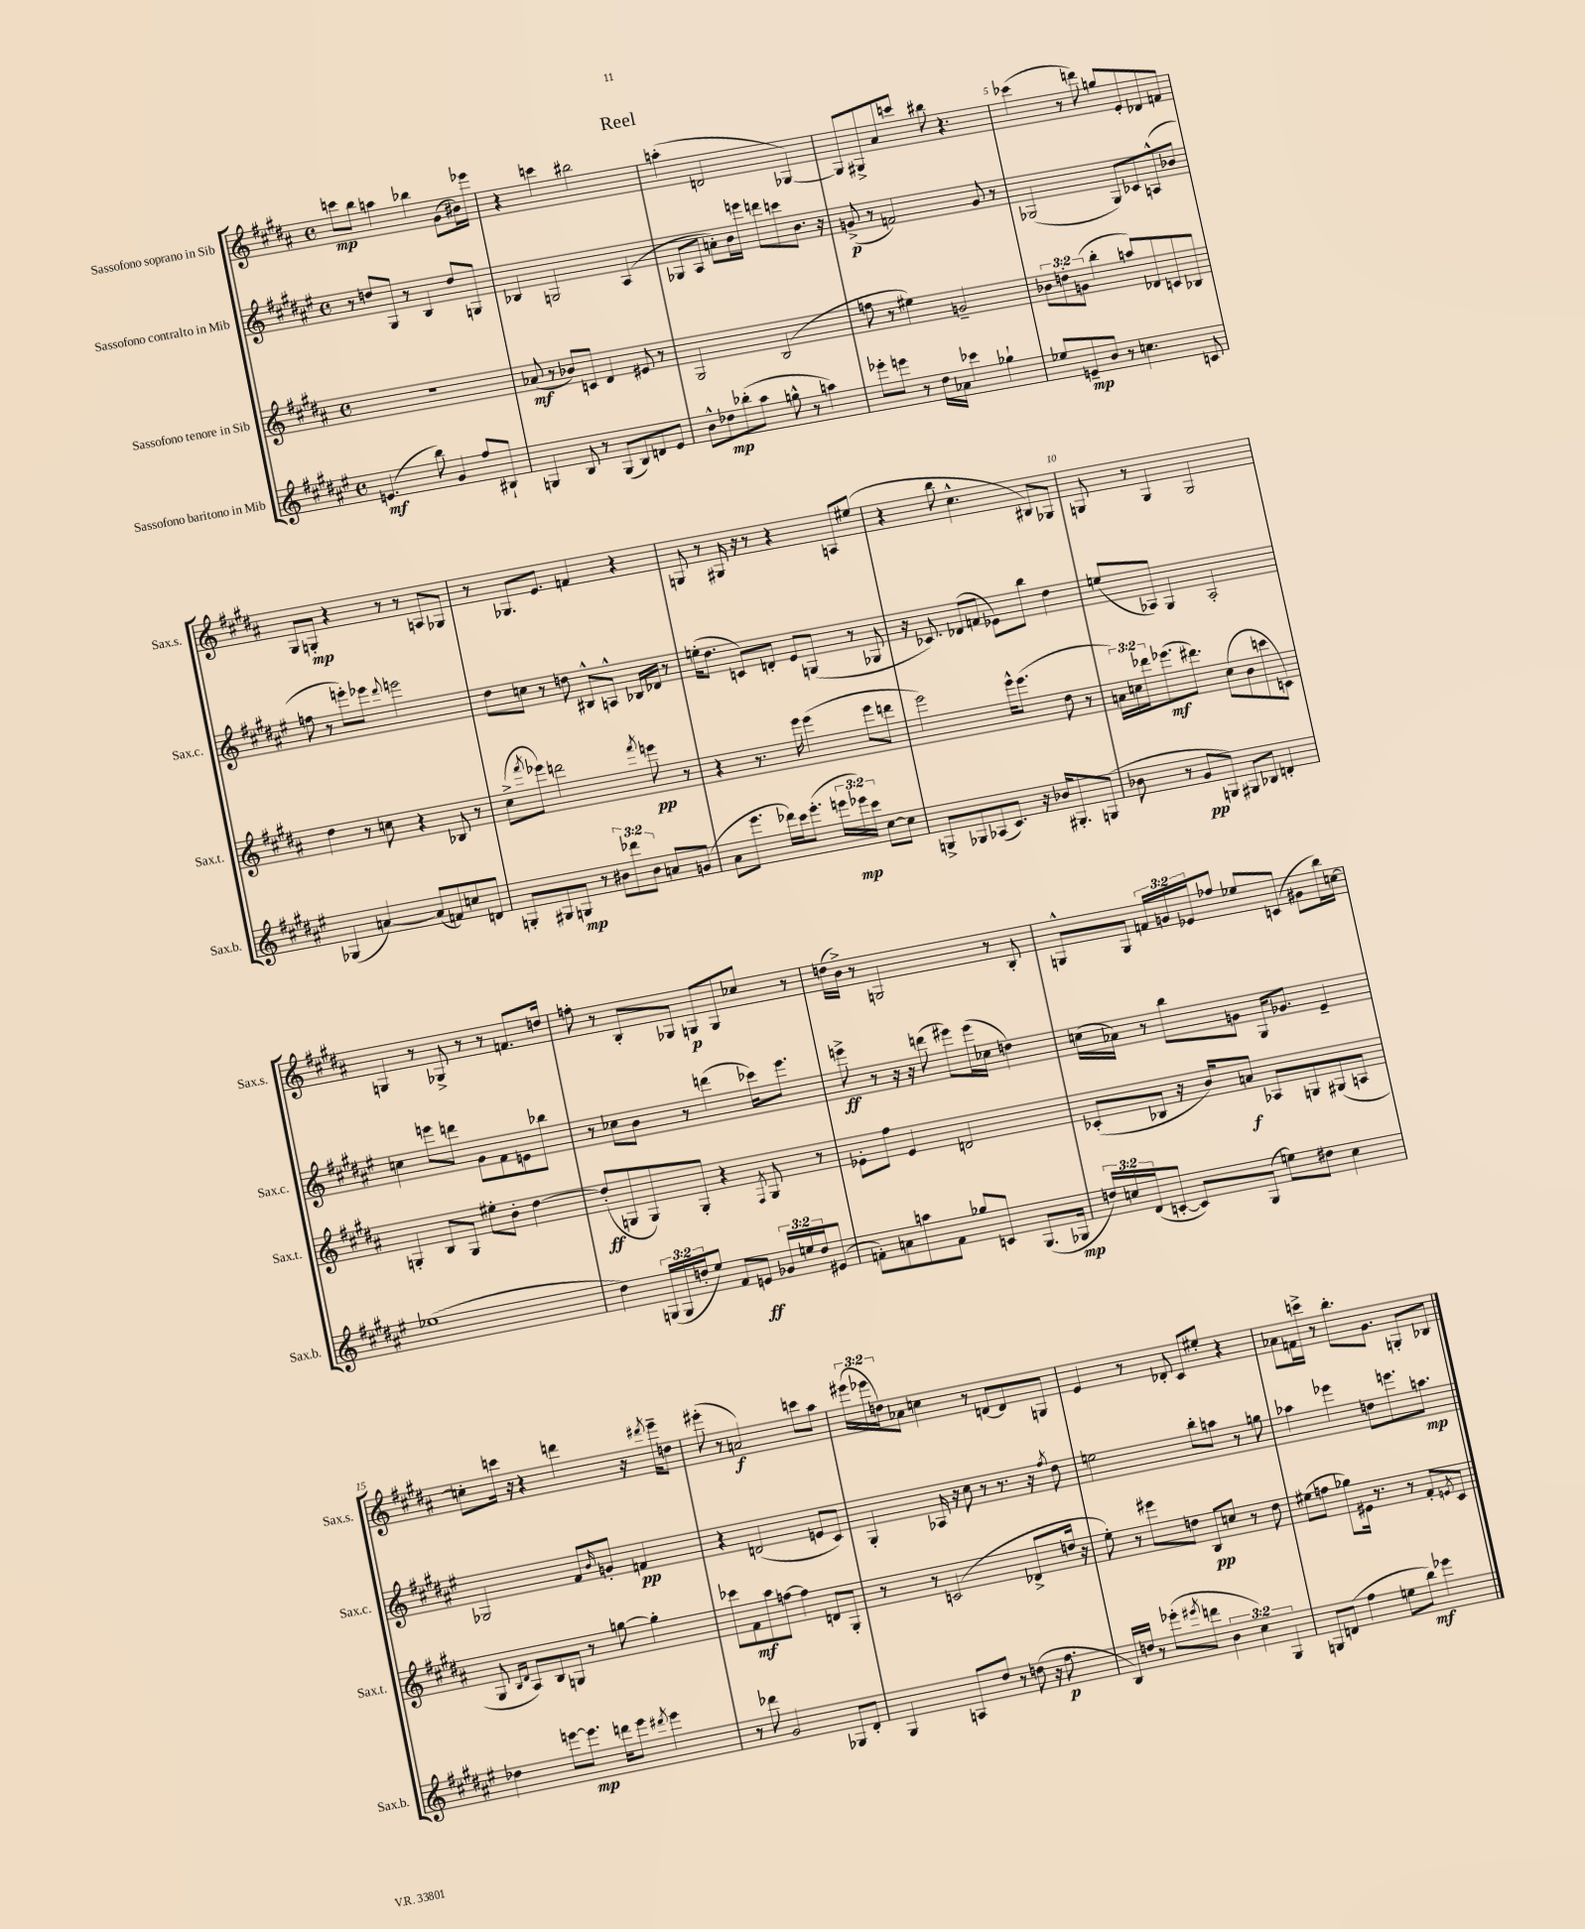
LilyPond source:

\header { title = "Reel" }
<<
\new StaffGroup <<
\new Staff = "s0" \with { instrumentName = "Sassofono soprano in Sib" shortInstrumentName = "Sax.s." } {
    \clef treble \key b \major \defaultTimeSignature \time 4/4 \override Staff.TupletNumber.text = #tuplet-number::calc-fraction-text
    c'''8\mp b''8 a''4 bes''4 gis'8( bis'16) ees'''16 |
    r4 c'''4 bis''2 |
    a''4-.( d'2 ges4~) |
    ges8 gis8-> ais'8 c'''8 bis''8 r4. |
    ces'''4( r8 d'''8) g''8 e'8-. des'8 f'8 |
    gis8 g8-.\mp r4 r8 r8 a8 ges8 |
    r8 ges8. e'8. f'4 r4 |
    g8 r8 gis16 r16 r8 r4 a8 eis''8( |
    r4 b''8 cis''4.-^ bis8) ges8 |
    g8 r8 g4 g2 |
    g4 r8 ges8-> r8 r8 f'8. d''16 |
    f''8-. r8 b8-. ges8 g8\p g8 ces''8 r8 |
    d''16( b'16->) r8 g2 r8 b8-. |
    g8-^ g8 \tuplet 3/2 { f'16 g'16 ees'16 } fes''8 ees''8 c'8( gis'8 b''16) c''16~ |
    c''8-. c'''16 r16 r4 d'''4 r16 \acciaccatura { dis'''8 } e'''16-- d''8 |
    eis'''8-.( r8 a'2\f) c'''8 ais''8 |
    \tuplet 3/2 { eis'''16( ees'''16 d''16) } aes'8 c''4 r8 d'8~ d'8 g8 |
    e'4 r8 des'8-. cis'8 eis''8-. r4 |
    aes'8 f'16 c'''16-> r8 b''8.-. gis'8. g8-. bes8 \bar "|." |
}
\new Staff = "s1" \with { instrumentName = "Sassofono contralto in Mib" shortInstrumentName = "Sax.c." } {
    \clef treble \key fis \major \defaultTimeSignature \time 4/4
    r8 d''8 gis8 r8 b4 d''8 g8 |
    bes4 g2 ais4( |
    ges8 ais8 a'8-.) b'16 e'''16 d'''8 c'''8 b'8. r16 |
    g'8->\p( r8 f'2) g'8 r8 |
    ges2( ges8) ces'8 a8-^( bes'8 |
    f''8 r8 e'''8-.) ees'''8 \appoggiatura { dis'''8 } e'''2 |
    dis''8 c''8 r8 d''8 bis8-^ a8-^ bes16 des'16 r8 |
    e''16-.( dis''8. c'8) d'8-. eis'8 g8( r8 ges8 |
    r16 ces'8.) des'8( f'8 ees'8) b''8 dis''4 |
    e''8( aes8) gis4 aes2-. |
    c''4 e'''8 d'''8 gis'8 fis'8 e'8 bes''8 |
    r8 ces''8 b'8 r8 d'''4( ces'''16) eis'''8. |
    e'''8->\ff r8 r16 r16 d'''8( eis'''8) eis'''16( ces''16 d''4) |
    c''16( aes'16) r8 b''8 g'8 gis16 ges'8. eis'4-- |
    ges2 fis'8 \grace { b'16 } g'8-. f'4\pp |
    r4 d'2( e'8 cis'8) |
    gis4-. aes16 r16 cis''8 r8 r8. r16 \acciaccatura { fis''8 } dis''8 |
    e''2 b''8-. a''8 r8 g''8 |
    aes''4 ees'''4 d''8 e'''8. a''8.\mp \bar "|." |
}
\new Staff = "s2" \with { instrumentName = "Sassofono tenore in Sib" shortInstrumentName = "Sax.t." } {
    \clef treble \key b \major \defaultTimeSignature \time 4/4 \override Staff.TupletNumber.text = #tuplet-number::calc-fraction-text
    r1 |
    aes'8\mf( r8 bes'8) c'8 dis'4 eis'8 r8 |
    gis2 b2( |
    f''8 r8 eis''4) g'2-- |
    \tuplet 3/2 { bes'8 d''8-. g'8( } b''4-. a''8) des'8 c'8 bes8 |
    dis''4 r8 c''8 r4 bes8 r8 |
    cis''8->( \acciaccatura { fis'''8 } ees'''8) d'''2 \acciaccatura { fis'''8 } e'''8\pp r8 |
    r4 r8. e'''16 e'''4( e'''8 d'''8 |
    e'''2) e'''16-^ e'''8.( dis''8 r8 |
    \tuplet 3/2 { a'16) c''16 des'''16 } ees'''8.\mf( dis'''8.) c''8( b'8 c'''8 c'8) |
    g4-. b8 g8 eis''8-. b'8-. dis''4~ |
    dis''8-.\ff( g8 g8) g8-. r4 \acciaccatura { fis8 } g8 r8 |
    ees'8-. fis''8 ees'4 d'2 |
    ces'8-.( bes8 r16 b'16) a'8\f aes8 g8 gis8( a8 |
    gis8 \grace { b16 dis'16 } ais8) b8 g8 r8 g''8~ g''4-. |
    ces'''8 fis'8\mf ais''8 f''8~ f''4 d'8 gis8-. |
    r8 r8 c'2( des'8-> d''16 r16 |
    e''8-.) r8 eis'''8 d''8 b8\pp c''8 r8 d''8 |
    eis''8( f''8 ges''8) eis'16 r8. r8 fis'8-. \acciaccatura { e'8 } cis'8 \bar "|." |
}
\new Staff = "s3" \with { instrumentName = "Sassofono baritono in Mib" shortInstrumentName = "Sax.b." } {
    \clef treble \key fis \major \defaultTimeSignature \time 4/4 \override Staff.TupletNumber.text = #tuplet-number::calc-fraction-text
    e'4.\mf( b''8) gis'4 fis''8 bis8-! |
    g4 b8 r8 g8( b8) d'8 eis'8 |
    b'8-^ des''8\mp bes''8-.( ais''8 g''8-^ r8 a''4) |
    ees'''8-. e'''8 r8 dis''16 aes'16 ces'''4 ges''4-! |
    ees''8 e'8--\mp b'8 r8 c''4. c'8 |
    ges4( a'4~) a'8( f'8) c''8 d'8 |
    g8-. gis8 g8\mp r8 \tuplet 3/2 { bis'8 des'''8 bis'8 } a'8 g'8( |
    ais'8 eis'''8. des'''16) cis'''16 eis'''8.-.( \tuplet 3/2 { e'''16 ees'''16\mp) cis'''16 } cis''8~ cis''8 |
    g8-> ges8 aes8( cis'8.) r16 bes'16 gis8.-. g8( |
    bes'8 r8 gis'8\pp g8) gis8 bes8 d'4-. |
    ees''1( |
    dis''4) \tuplet 3/2 { g16( g16 d''16-. } eis''8) fis'8 e'8\ff \tuplet 3/2 { ges'16 e''16 d''16 } eis'8( |
    f'8-.) a'8 a''8 f'8 ges''8 c'8 gis8.( ges16\mp |
    \tuplet 3/2 { d''16) c''16 dis'16( } c'8~-. c'8) gis8( e''8) dis''8 c''4 |
    des''4 e'''8~ e'''8.\mp d'''16 e'''8 \acciaccatura { dis'''8 } e'''4 |
    r8 des'''8 gis'2 ges8 dis'8-. |
    gis4 a8 dis''8 r8 d''8( r16 fis''8.\p |
    b16) d''16 r8 ees'''8-.( \acciaccatura { eis'''8 } d'''8 \tuplet 3/2 { b'4 cis''4) gis4 } |
    g8 d'8( fis''4 e''8 b''8\mf) ees'''4 \bar "|." |
}
>>
>>
\layout { \context { \Score \override BarNumber.break-visibility = ##(#f #t #t) barNumberVisibility = #(every-nth-bar-number-visible 5) } }
